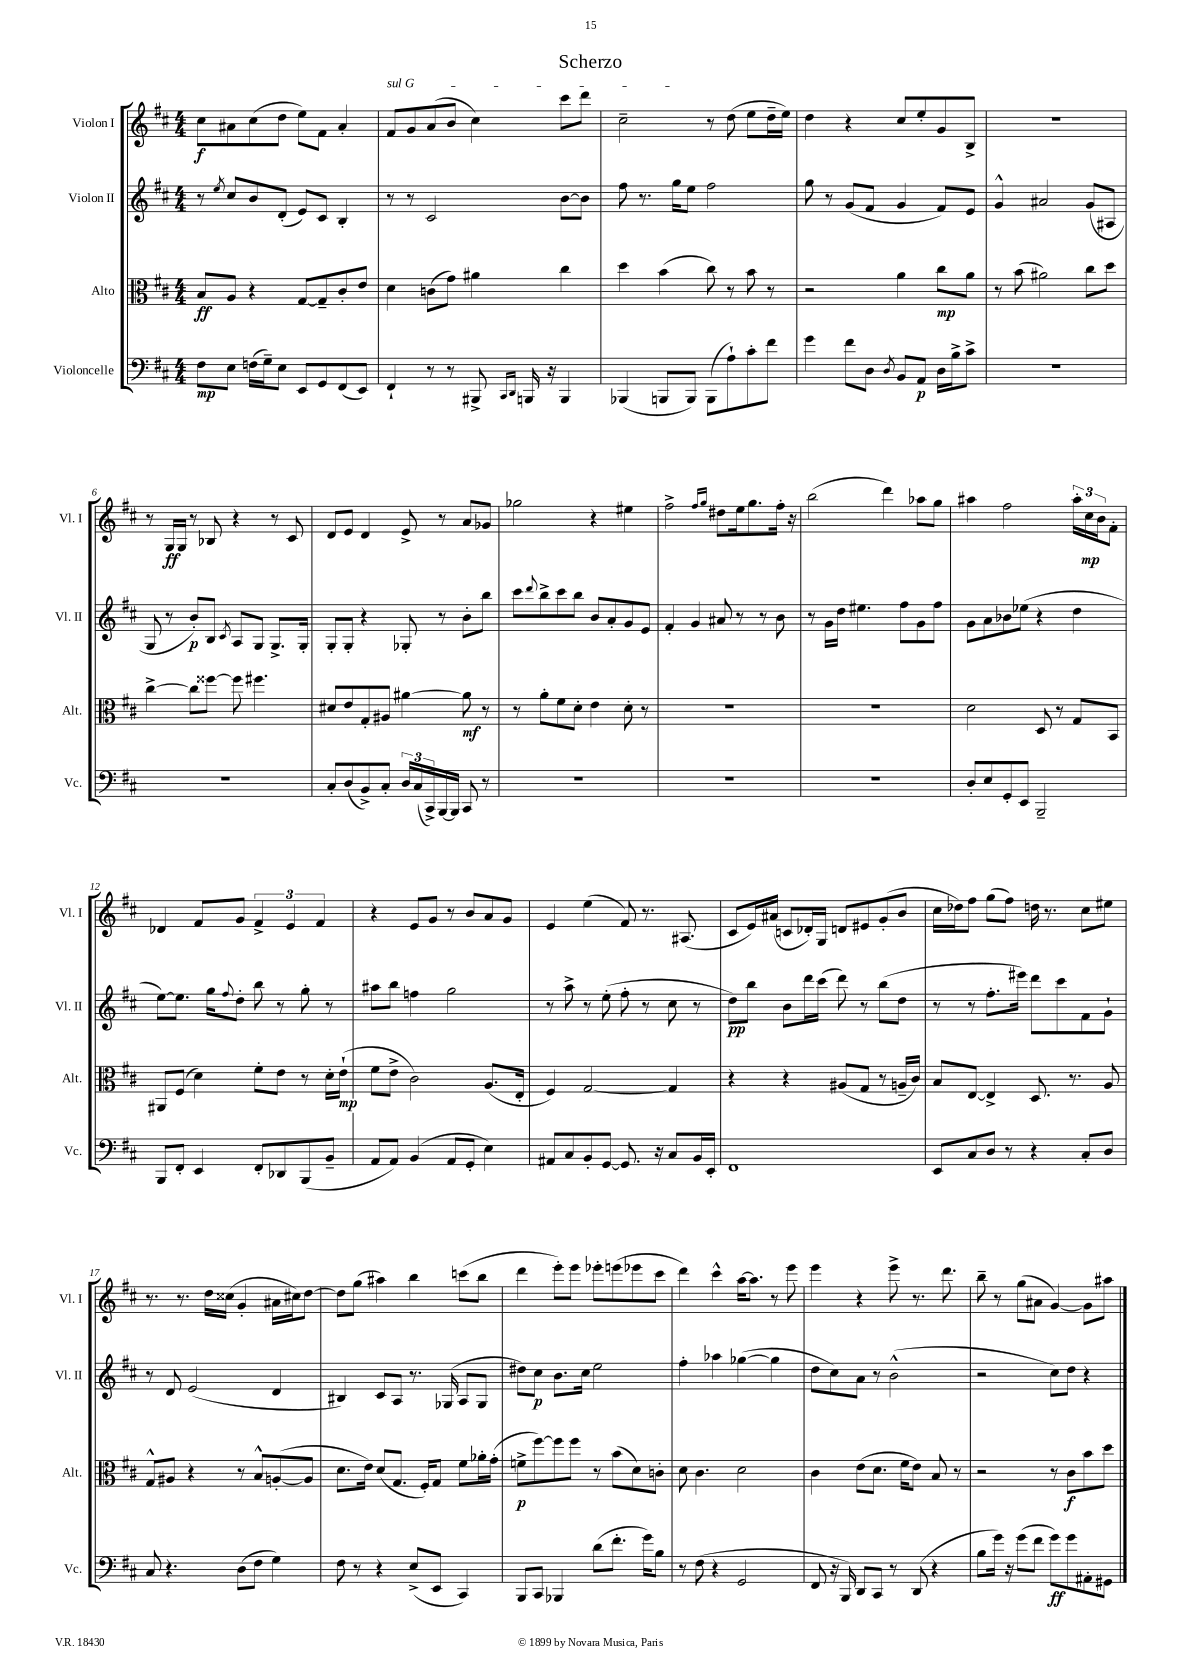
\header { title = "Scherzo" }
<<
\new StaffGroup <<
\new Staff = "s0" \with { instrumentName = "Violon I" shortInstrumentName = "Vl. I" } {
    \clef treble \key d \major \numericTimeSignature \time 4/4
    cis''8\f ais'8 cis''8( d''8 e''8) fis'8 ais'4-. |
    \once \override TextSpanner.bound-details.left.text = \markup { \italic "sul G" } fis'8\startTextSpan g'8 a'8( b'8 cis''4) cis'''8 d'''8 |
    cis''2--\stopTextSpan r8 d''8( e''8 d''16-- e''16) |
    d''4 r4 cis''8 e''8-. g'8 b8-> |
    r1 |
    r8 g16\ff g16 r8 bes8 r4 r8 cis'8 |
    d'8 e'8 d'4 e'8-> r8 a'8 ges'8 |
    ges''2 r4 eis''4 |
    fis''2-> \grace { fis''16 g''16 } dis''8 e''16 g''8. fis''16-. r16 |
    b''2( d'''4) aes''8 g''8 |
    ais''4 fis''2 \tuplet 3/2 { ais''16-. cis''16\mp b'16 } fis'8-. |
    des'4 fis'8 g'8 \tuplet 3/2 { fis'4-> e'4 fis'4 } |
    r4 e'8 g'8 r8 b'8 a'8 g'8 |
    e'4 e''4( fis'8) r8. ais8.( |
    cis'8 e'16) ais'16( c'8 des'16-.) g16 d'8 eis'8 g'8-.( b'8 |
    cis''16 des''16) fis''8 g''8( fis''8) d''16 r8. cis''8 eis''8 |
    r8. r8. d''16 cisis''16( g'4-. ais'16 cis''16) d''8~ |
    d''8 g''8( ais''4) b''4 c'''8( b''8 |
    d'''4 e'''8-.) e'''8 ees'''8-. e'''8( ees'''8 cis'''8 |
    d'''4) cis'''4-^ a''16~ a''8. r8 e'''8 |
    e'''4 r4 e'''8-> r8. d'''8. |
    b''8-- r8 g''8( ais'8 g'4~) g'8 ais''8 \bar "|." |
}
\new Staff = "s1" \with { instrumentName = "Violon II" shortInstrumentName = "Vl. II" } {
    \clef treble \key d \major \numericTimeSignature \time 4/4
    r8 \acciaccatura { e''8 } cis''8 b'8 d'8-.( e'8) cis'8 b4-. |
    r8 r8 cis'2 b'8~ b'8 |
    fis''8 r8. g''16 e''8 fis''2 |
    g''8 r8 g'8( fis'8 g'4 fis'8) e'8 |
    g'4-^ ais'2 g'8( ais8 |
    g8 r8 b'8-.\p) b8 \acciaccatura { cis'8 } a8 g8 g8.-> g16-. |
    g8-. g8-. r4 ges8-. r8 b'8-. b''8 |
    cis'''8 \appoggiatura { d'''8 } b''8-> cis'''8 b''8 b'8 a'8-. g'8 e'8 |
    fis'4-. g'4 ais'8 r8 r8 b'8 |
    r8 g'16 d''16 eis''4. fis''8 g'8 fis''8 |
    g'8 a'8 bes'8 ees''8( r4 d''4 |
    e''8~) e''8. g''16 \appoggiatura { fis''8 } d''8-. b''8 r8 g''8-. r8 |
    ais''8 b''8 f''4 g''2 |
    r8 a''8-> r8 e''8-.( fis''8-. r8 cis''8 r8 |
    d''8\pp) b''8 b'8 d'''16 cis'''16( d'''8) r8 b''8( d''8 |
    r8 r8 fis''8.-. eis'''16) d'''8 cis'''8 fis'8 g'8-! |
    r8 d'8 e'2( d'4 |
    bis4) cis'8 a8 r8. ges16( a8 ges8 |
    dis''8) cis''8\p b'8. cis''16 e''2 |
    fis''4-. aes''4 ges''4~( ges''4 |
    d''8 cis''8) a'8 r8 b'2-^( |
    r2 cis''8) d''8 r4 \bar "|." |
}
\new Staff = "s2" \with { instrumentName = "Alto" shortInstrumentName = "Alt." } {
    \clef alto \key d \major \numericTimeSignature \time 4/4
    b8\ff a8 r4 g8~ g8-- cis'8-. e'8 |
    d'4 c'8( g'8) ais'4 cis''4 |
    d''4 b'4( cis''8) r8 b'8 r8 |
    r2 a'4 cis''8\mp a'8 |
    r8 b'8( ais'2) cis''8 d''8 |
    cis''4~-> cis''8 fisis''8~ fisis''8 fis''4. |
    dis'8 e'8 g8-. ais8 ais'4~ ais'8\mf r8 |
    r8 a'8-. fis'8 d'8-. e'4 d'8-. r8 |
    R1 |
    R1 |
    d'2 d8 r8 g8 b,8 |
    ais,8 fis8( d'4) fis'8-. e'8 r8 d'16-. e'16-!\mp( |
    fis'8 e'8-> cis'2) a8.( e16-. |
    fis4) g2~ g4 |
    r4 r4 ais8( g8 r8 a16-- cis'16) |
    b8 e8~ e4-> d8. r8. a8 |
    g8-^ ais8 r4 r8 b8-^ a8~-.( a8 |
    d'8. e'16) d'8( g8. fis16-.) g8 fis'8 aes'16-. g'16-.( |
    f'8->\p fis''8~) fis''8 fis''8 r8 b'8( d'8) c'8-. |
    d'8 cis'4. d'2 |
    cis'4 e'8( d'8. fis'16 e'8) b8 r8 |
    r2 r8 cis'8\f b'8 d''8 \bar "|." |
}
\new Staff = "s3" \with { instrumentName = "Violoncelle" shortInstrumentName = "Vc." } {
    \clef bass \key d \major \numericTimeSignature \time 4/4
    fis8\mp e8 f16( g16--) e8 e,8 g,8 fis,8( e,8) |
    fis,4-! r8 r8 bis,,8-> \grace { cis,16 d,16 } b,,16 r16 b,,4 |
    bes,,4( b,,8 b,,8) b,,8( a8-!) cis'8-. fis'8 |
    g'4 fis'8 d8 \acciaccatura { d8 } b,8 a,8\p d16 b16-> cis'8-> |
    R1 |
    R1 |
    cis8-. d8( b,8->) cis8-. \tuplet 3/2 { d16 cis16( cis,16->) } b,,16~ b,,16 cis,8 r8 |
    R1 |
    R1 |
    R1 |
    d8-. e8 g,8-. e,8 b,,2-- |
    b,,8 fis,8-. e,4 fis,8-. des,8 b,,8( b,8-- |
    a,8 a,8) b,4( a,8 g,8-. e4) |
    ais,8 cis8 b,8-. g,8~ g,8. r16 cis8 b,16 e,16-. |
    fis,1 |
    e,8 cis8 d8 r8 r4 cis8-. d8 |
    cis8 r4. d8( fis8 g4) |
    fis8 r8 r4 e8->( e,8 cis,4) |
    b,,8 cis,8 bes,,4 d'8( fis'8.-. g'16) b8 |
    r8 fis8( r4 g,2 |
    fis,8 r16 b,,16) d,8 cis,8 r8 d,8( r4 |
    b8 g'16) r16 g'8( fis'8 g'8\ff) g'8 ais,8-. gis,8 \bar "|." |
}
>>
>>
